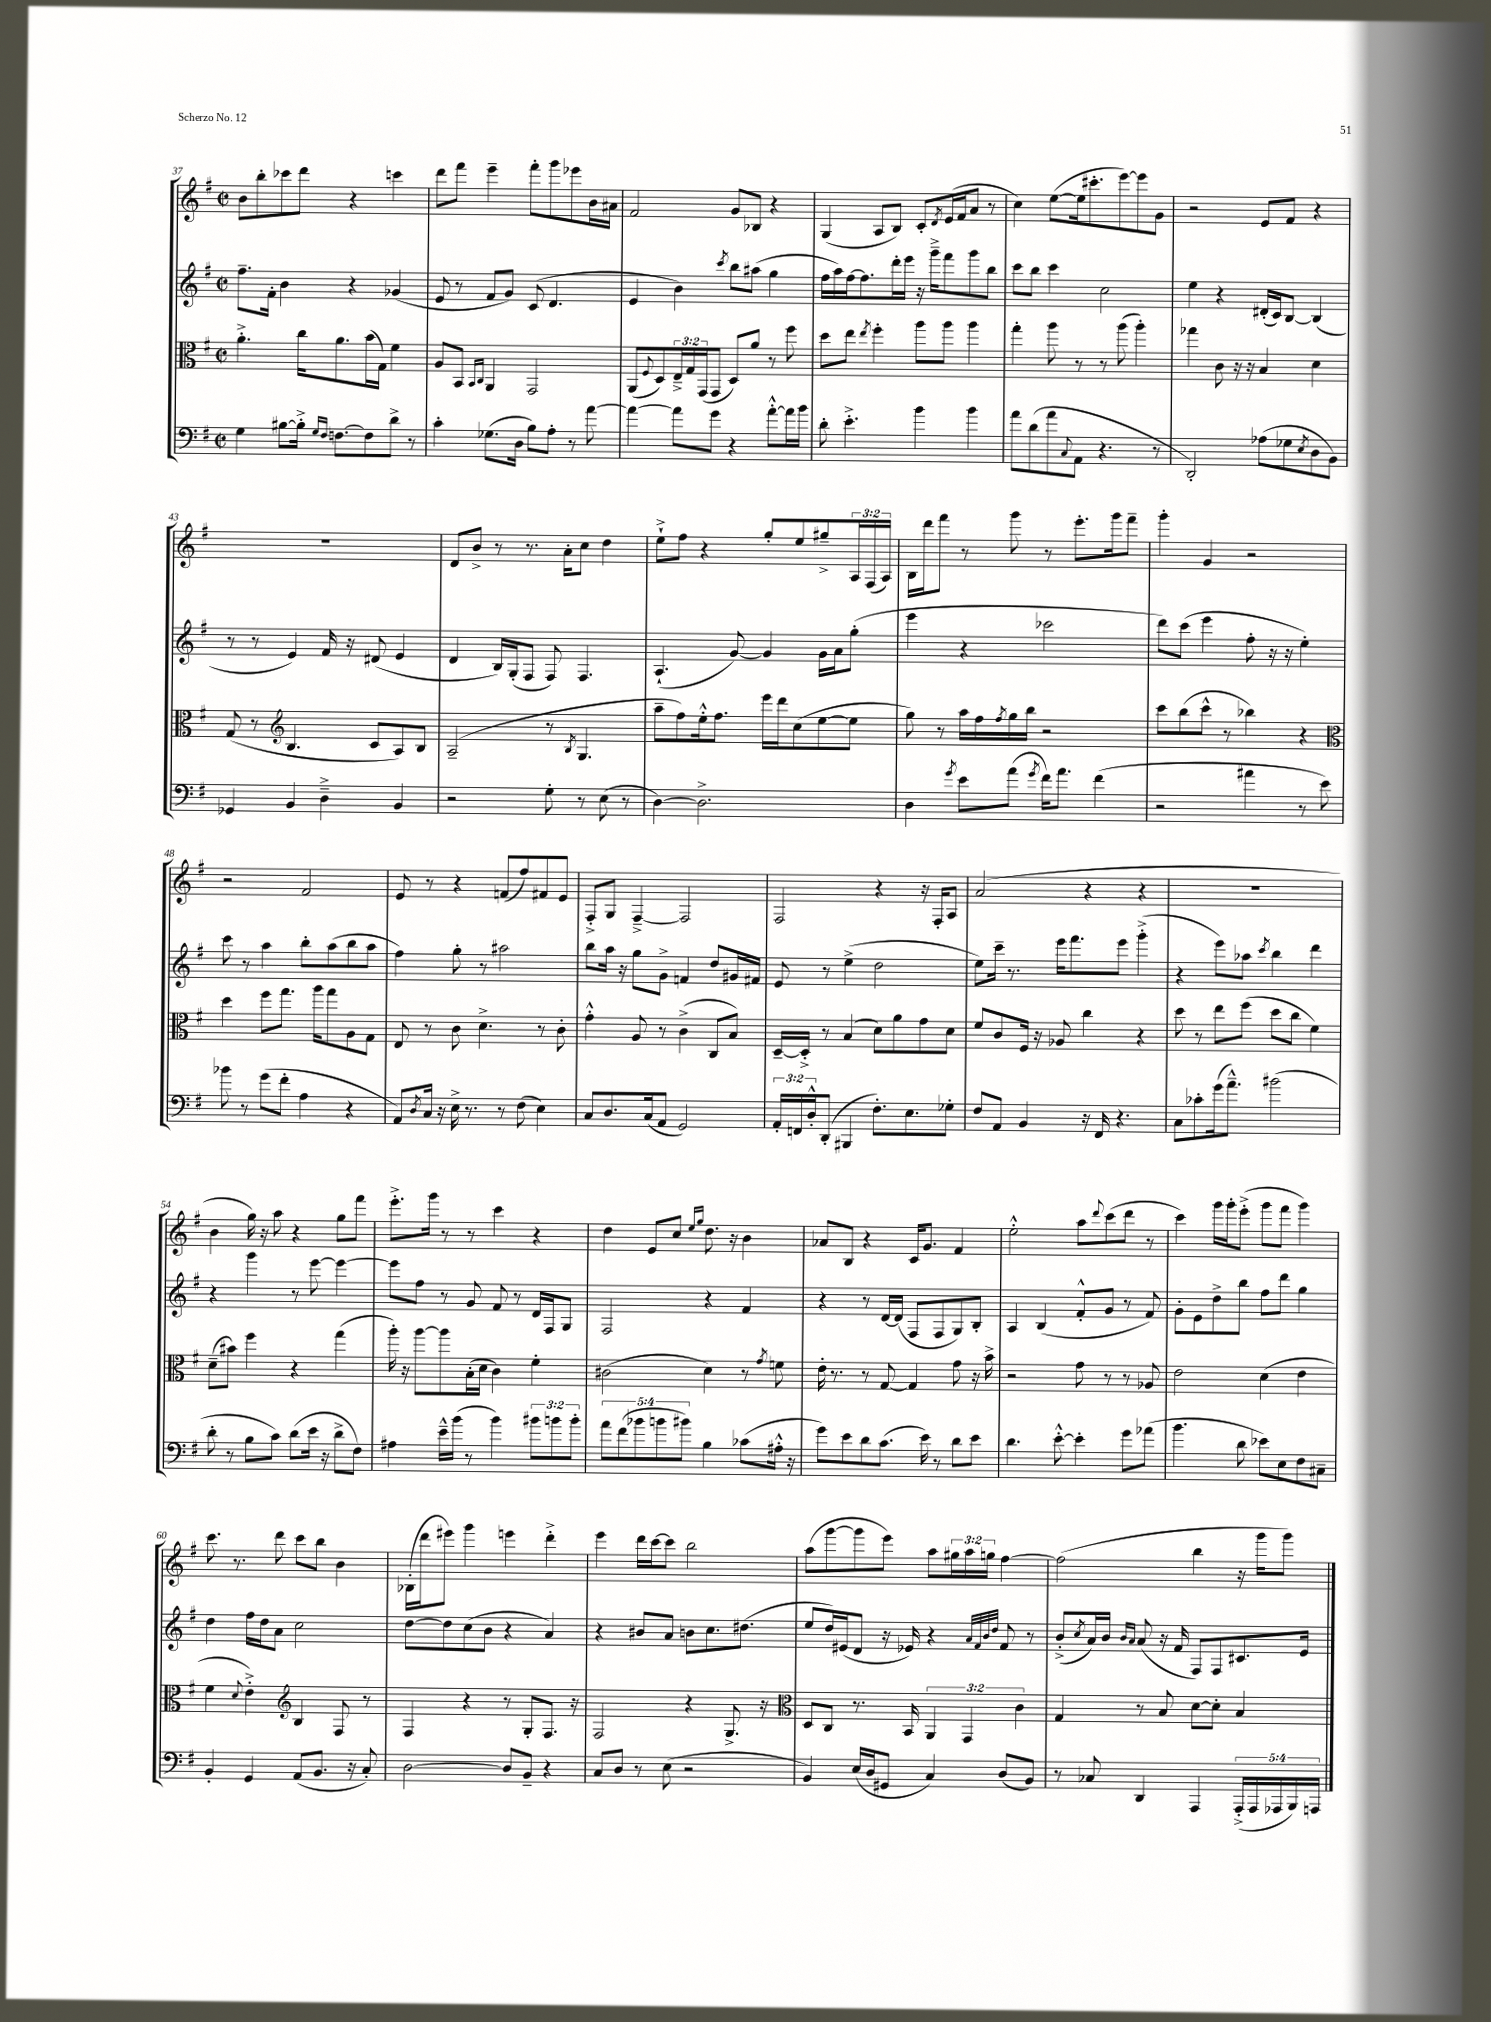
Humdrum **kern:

**kern	**kern	**kern	**kern
*part4	*part3	*part2	*part1
*staff4	*staff3	*staff2	*staff1
*clefF4	*clefC3	*clefG2	*clefG2
*k[f#]	*k[f#]	*k[f#]	*k[f#]
*M2/2	*M2/2	*M2/2	*M2/2
*met(c|)	*met(c|)	*met(c|)	*met(c|)
=37	=37	=37	=37
4G\	4.a'^\	8.ff#~\L	8b\L
.	.	.	8bb'\
.	.	16f#'\Jk	.
[8B#X\L	.	4b\	8ccc-X\
16B#'^\Jk]	16cc\KL	.	8ddd\J
16qqG/LL	.	.	.
16qqF#/JJ	.	.	.
[8.Fn\L	8.a\	.	.
.	.	4r	4r
8F\]	(16b\L	.	.
.	16G\JJ)	.	.
8d^\J	4f#\	(4g-X/	4cccn\
8r	.	.	.
=38	=38	=38	=38
4c'\	8A/L	8e/	8ddd\L
.	8BB/J	8r	8fff#\J
.	16qqBB/LL	.	.
.	16qqC/JJ	.	.
(8.G-X\L	4AA/	8f#/L	4eee~\
.	.	8g/J)	.
16D\Jk	.	.	.
8B\L)	2GG/	(8c/	8fff#'\L
8A'\J	.	4.d/	8ggg\
8r	.	.	8eee-X\
[8a\	.	.	16b\L
.	.	.	16a#X\JJ
=39	=39	=39	=39
4a\_	(8AA/L	4e/	2f#/
.	8qqF#/	.	.
.	8D/)	.	.
8a\L]	24E~^/L	4b\)	.
.	24G/	.	.
.	(24GG/J	.	.
8g\J	8GG/J	.	.
.	.	8qccc/	.
4r	8D/L)	8bb\L	8g/L
.	8a/J	(8aa#X\J	8B-X/J
[8a'^^\L	8r	4gg\	4r
16a\L]	8ff#\	.	.
16b\JJ	.	.	.
=40	=40	=40	=40
8d'\	8dd\L	16ff#\LL	(4G/
.	.	16aa\)	.
4.e'^\	8ee\J	[16ff#\J	.
.	.	8.ff#\]	.
.	8qee/	.	.
.	4ff#'\	.	8A/L
.	.	16ddd'\L	8B/J)
.	.	16eee\JJ	.
4b\	8aa\L	16r	8c'/L
.	.	16ggg~^\KL	.
.	.	.	8qd/
.	8aa\J	8fff#\	(16e/L
.	.	.	16f#/J
4b\	4aa\	8ggg\	8a/J
.	.	8bb\J	8r
=41	=41	=41	=41
8a\L	4gg'\	8ccc\L	4cc\)
(8d\	.	8bb\J	.
8a\	8aa\	4ccc\	([8ee\L
8qqC/	.	.	.
8AA\J	8r	.	16ee\k]
.	.	.	8.ccc#X'\
4.r	8r	2cc\	.
.	(8aa\	.	[8eee\)
.	4aa'\)	.	8eee\]
8r	.	.	8g\J
=42	=42	=42	=42
2DD'/)	4gg-X\	4ee\	2r
.	8c\	4r	.
.	16r	.	.
.	16r	.	.
(8A-X\L	4B/	(16d#X'/LL	8e/L
.	.	16c/J)	.
8G-X\	.	[8B/J	8f#/J
8qE/	.	.	.
8D\	4d\	(4B/]	4r
8BB\J)	.	.	.
!!LO:LB:g=z
=43	=43	=43	=43
4GG-X/	(8G/	8r	1r
.	8r	8r	.
*	*clefG2	*	*
4BB/	4.B/	4e/)	.
4D~^\	.	16f#/	.
.	.	16r	.
.	8c/L	(8d#X/	.
4BB/	8A/)	4e/	.
.	8B/J	.	.
=44	=44	=44	=44
2r	(2A~/	4d/	8d/L
.	.	.	8b^/J
.	.	16B/LL)	8r
.	.	(16G'/J	.
.	.	8F#/J	8.r
8G'\	8r	8F#/)	.
.	.	.	16a'\KL
.	8qB/	.	.
8r	4.G/	4.F#/	8cc\J
(8E\	.	.	4dd\
8r	.	.	.
=45	=45	=45	=45
[4D\)	8aa~\L	(4.A`/	8ee`^\L
.	8ff#\)	.	8ff#\J
2.D^\]	16ee'^^\k	.	4r
.	8.ff#\J	.	.
.	.	[8g/)	.
.	16eee\LL	4g/]	8gg'/L
.	16ddd\J	.	.
.	(8cc\	.	8ee/
.	[8ee\	16g\LL	8gg#X~^/
.	.	16a\J	.
.	8ee\J]	(8gg'\J	24A/L
.	.	.	(24F#/
.	.	.	24A/JJ)
=46	=46	=46	=46
4D\	8gg\)	4eee\	16B\LL
.	.	.	16ddd\J
.	8r	.	8fff#\J
8qg/	.	.	.
8e\L	16aa\LL	4r	8r
.	16ff#\	.	.
.	8qff#/	.	.
(8a\J	16gg\	.	8ggg\
.	16bb\JJ	.	.
8qg/	.	.	.
16f#\KL)	2r	2ccc-X\	8r
8.a\J	.	.	.
.	.	.	8.eee'\L
(4f#\	.	.	.
.	.	.	16ggg\k
.	.	.	8fff#~\J
=47	=47	=47	=47
2r	8ccc\L	8ddd\L)	4ggg'\
.	(8bb\	(8ccc\J	.
.	8ccc^^\J	4eee\	4g/
.	8r	.	.
4a#X\	4bb-X\)	8ff#'\	2r
.	.	16r	.
.	.	16r	.
8r	4r	4ee'\)	.
8e\)	.	.	.
!!LO:LB:g=z
=48	=48	=48	=48
*	*clefC3	*	*
8b-X\	4dd\	8ccc\	2r
8r	.	8r	.
(8g\L	8ff#\L	4aa\	.
8f#'\J	8.gg\J	.	.
4A\	.	8bb'\L	2f#/
.	16aa\KL	.	.
.	8gg\	(8aa\	.
4r	8A\	8bb\	.
.	8G\J	8aa\J	.
=49	=49	=49	=49
8AA/L)	8E/	4ff#\)	8e/
8qD/	.	.	.
16C/Jk	8r	.	8r
16r	.	.	.
16E^\	8c\	8gg'\	4r
8.r	.	.	.
.	4.d^\	8r	.
8r	.	2aa#X\	(8fn/L
(8F#\	.	.	8ff#/)
4E\)	8r	.	8f#X/
.	8c'\	.	8e/J
=50	=50	=50	=50
8C/L	4g'^^\	8bb\L	8F#'^/L
8.D/	.	16aa\Jk	8G/J
.	.	16r	.
.	8A/	8gg\L	[4F#~^/
(16C/k	.	.	.
8AA/J	8r	8g^\J	.
2GG/)	(4c^\	4fn/	2F#/]
.	8C/L	8dd/L	.
.	8B/J)	16g#X/L	.
.	.	16f#X/JJ	.
=51	=51	=51	=51
24AA'/LL	[16D~/LL	8e/	2F#/
24FFn/	.	.	.
.	16D'^/JJ]	.	.
24D'^^/J	.	.	.
(8DD'/J	8r	8r	.
4BBB#X/	(4B/	(4ee^\	.
8.F#'\L)	8d\L)	2dd\	4r
.	8a\	.	.
8.E\	.	.	.
.	8g\	.	16r
.	.	.	16F#'/KL
8G-X'\J	8d\J	.	8A/J
=52	=52	=52	=52
8F#/L	8f#/L	8ee\L)	(2a/
8AA/J	8c/	16ccc~\Jk	.
.	.	8.r	.
4BB/	16F#/Jk	.	.
.	16r	.	.
.	8A-X/	16eee\KL	.
.	.	8.fff#\	.
16r	4cc\	.	4r
16FF#/	.	.	.
4.r	.	8eee\J	.
.	4r	(4ggg'^\	4r
=53	=53	=53	=53
8C\L	8dd\	4r	1r
8c-X'\	8r	.	.
(16g\k	8ee\L	8eee\L)	.
8.a~^^\J)	.	.	.
.	(8ff#\J	8aa-X\J	.
.	.	8qccc/	.
(2b#X\	8dd\L	4bb\	.
.	8cc\J	.	.
.	4f#\)	4ddd\	.
!!LO:LB:g=z
=54	=54	=54	=54
8d'\	(8d~\L	4r	4b\
8r	8b#X\J)	.	.
8B\L	4ff#\	4ggg\	16gg\)
.	.	.	16r
8c\J)	.	.	8aa\
(8d\L	4r	8r	4r
16e\Jk	.	[8eee\	.
16r	.	.	.
8d^\L	(4gg\	4eee\_	8gg\L
8F#\J)	.	.	8fff#\J
=55	=55	=55	=55
4A#X\	16aa'\)	8eee\L]	8.eee'^\L
.	16r	.	.
.	[8aa\L	8ff#\J	.
.	.	.	16ggg\Jk
16e~^^\LL	8aa\]	8r	8r
(16b\JJ	.	.	.
8r	(16B'\L	8g/	8r
.	16d\JJ	.	.
4b\)	4c\)	8f#/	4ccc\
.	.	8r	.
12b#X\L	4f#'\	16d/LL	4r
.	.	16F#/J	.
12bn\	.	.	.
.	.	8G/J	.
12b'\J	.	.	.
=56	=56	=56	=56
10a\L	(2c#X\	2F#/	4dd\
(10f#\	.	.	.
10b-X\	.	.	.
.	.	.	8e/L
10bn\	.	.	.
.	.	.	8cc/J
10b#X\J)	.	.	.
.	.	.	16qqee/LL
.	.	.	16qqgg/JJ
4B\	4d\)	4r	8.dd\
.	.	.	16r
(8c-X\L	8r	4f#/	4b\
.	8qg/	.	.
16A#X'^^\Jk	8fn\	.	.
16r	.	.	.
=57	=57	=57	=57
8g\L)	16e'\	4r	8a-X/L
.	8.r	.	.
8e\	.	.	8B/J
8d\	8r	8r	4r
(8.c\J	[8G/	[16d/LL	.
.	.	(16d/JJ]	.
.	4G/]	8F#/L	16c/KL
16e\)	.	.	8.g/J
8r	.	8F#/	.
8d\L	8g\	8G/)	4f#/
8e\J	16r	8B'/J	.
.	16b^\	.	.
=58	=58	=58	=58
4.d\	2r	4A/	2ee'^^\
.	.	(4B/	.
[8e'^^\	.	.	.
4e'\]	8g\	8f#'^^/L	8aa\L
.	.	.	8qqddd/
.	8r	8g/J	(8ccc\
8g\L	8r	8r	8ddd\J
(8a-X\J	8A-X/	8f#/)	8r
=59	=59	=59	=59
4.b\	2e\	8g'\L	4ccc\)
.	.	8e\	.
.	.	8dd^\	16ggg\LL
.	.	.	16ggg'\J
8d\	.	8bb\J	(8eee'^\J
8e-X\L)	(4d\	8ff#\L	8ggg\L
8E\	.	8ddd\J	8fff#\J
8F#\	4e\	4gg\	4ggg\)
8C#X~\J	.	.	.
!!LO:LB:g=z
=60	=60	=60	=60
4BB'/	4f#\	4dd\	8.ccc\
.	.	.	8.r
.	8qqd/	.	.
4GG/	4e'^\)	16ff#\LL	.
.	.	16dd\J	.
.	.	8a\J	8ddd\
*	*clefG2	*	*
(8AA/L	4B/	2cc\	8ccc\L
8.BB/J	.	.	8bb\J
.	8F#/	.	4b\
16r	.	.	.
8C'/)	8r	.	.
=61	=61	=61	=61
[2D\	4F#/	[8dd\L	(16B-X'\LL
.	.	.	16ddd\J
.	.	8dd\]	8eee#X\J)
.	4r	(8cc\	4ggg\
.	.	8b\J	.
8D/L]	8r	4r	4eeen\
8BB~/J	8G'/L	.	.
4r	8.F#/J	4a/)	4ddd'^\
.	16r	.	.
=62	=62	=62	=62
8C/L	2F#/	4r	4eee\
8D/J	.	.	.
8r	.	8b#X/L	16ddd\LL
.	.	.	[16ccc\J
(8E\	.	8a/J	8ccc\J]
2r	4r	8bn\L	2bb\
.	.	8.cc\	.
.	8.G^/	.	.
.	.	(8.dd#X\J	.
.	16r	.	.
=63	=63	=63	=63
*	*clefC3	*	*
4BB/)	8D/L	8ee/L	(8aa\L
.	8C/J	16dd/L)	[8ggg\
.	.	(16e#X/J	.
(16E/LL	8.r	8d/J	8ggg\]
16D/J	.	.	.
8GG#X/J	.	16r	8eee\J)
.	16BB/	16e-X/)	.
4C/)	6AA/	4r	8aa\L
.	.	.	24gg#X\L
.	6GG/	.	24aa\
.	.	.	24ggn\JJ
.	.	32qqa/LLL	.
.	.	32qqf#/	.
.	.	32qqb/	.
.	.	32qqdd/JJJ	.
(8D/L	.	8f#/	[4ff#\
.	6c\	.	.
8BB/J)	.	8r	.
=64	=64	=64	=64
8r	4G/	(8b'^/L	(2ff#\]
.	.	8qcc/	.
8C-X/	.	16a/L)	.
.	.	16b/JJ	.
.	.	16qqb/LL	.
.	.	16qqa/JJ	.
4DD/	8r	(8a/	.
.	8B/	16r	.
.	.	16f#/	.
4AAA/	[8d\L	8F#/L)	4bb\
.	8d'\J]	8F#/	.
(20AAA'^/LL	4B/	8.c#X/	16r
20AAA/	.	.	.
.	.	.	16ggg\KL
20AAA-X/	.	.	.
.	.	.	8ggg\J)
20BBB/)	.	.	.
.	.	16e/Jk	.
20AAAn/JJ	.	.	.
==	==	==	==
*-	*-	*-	*-
